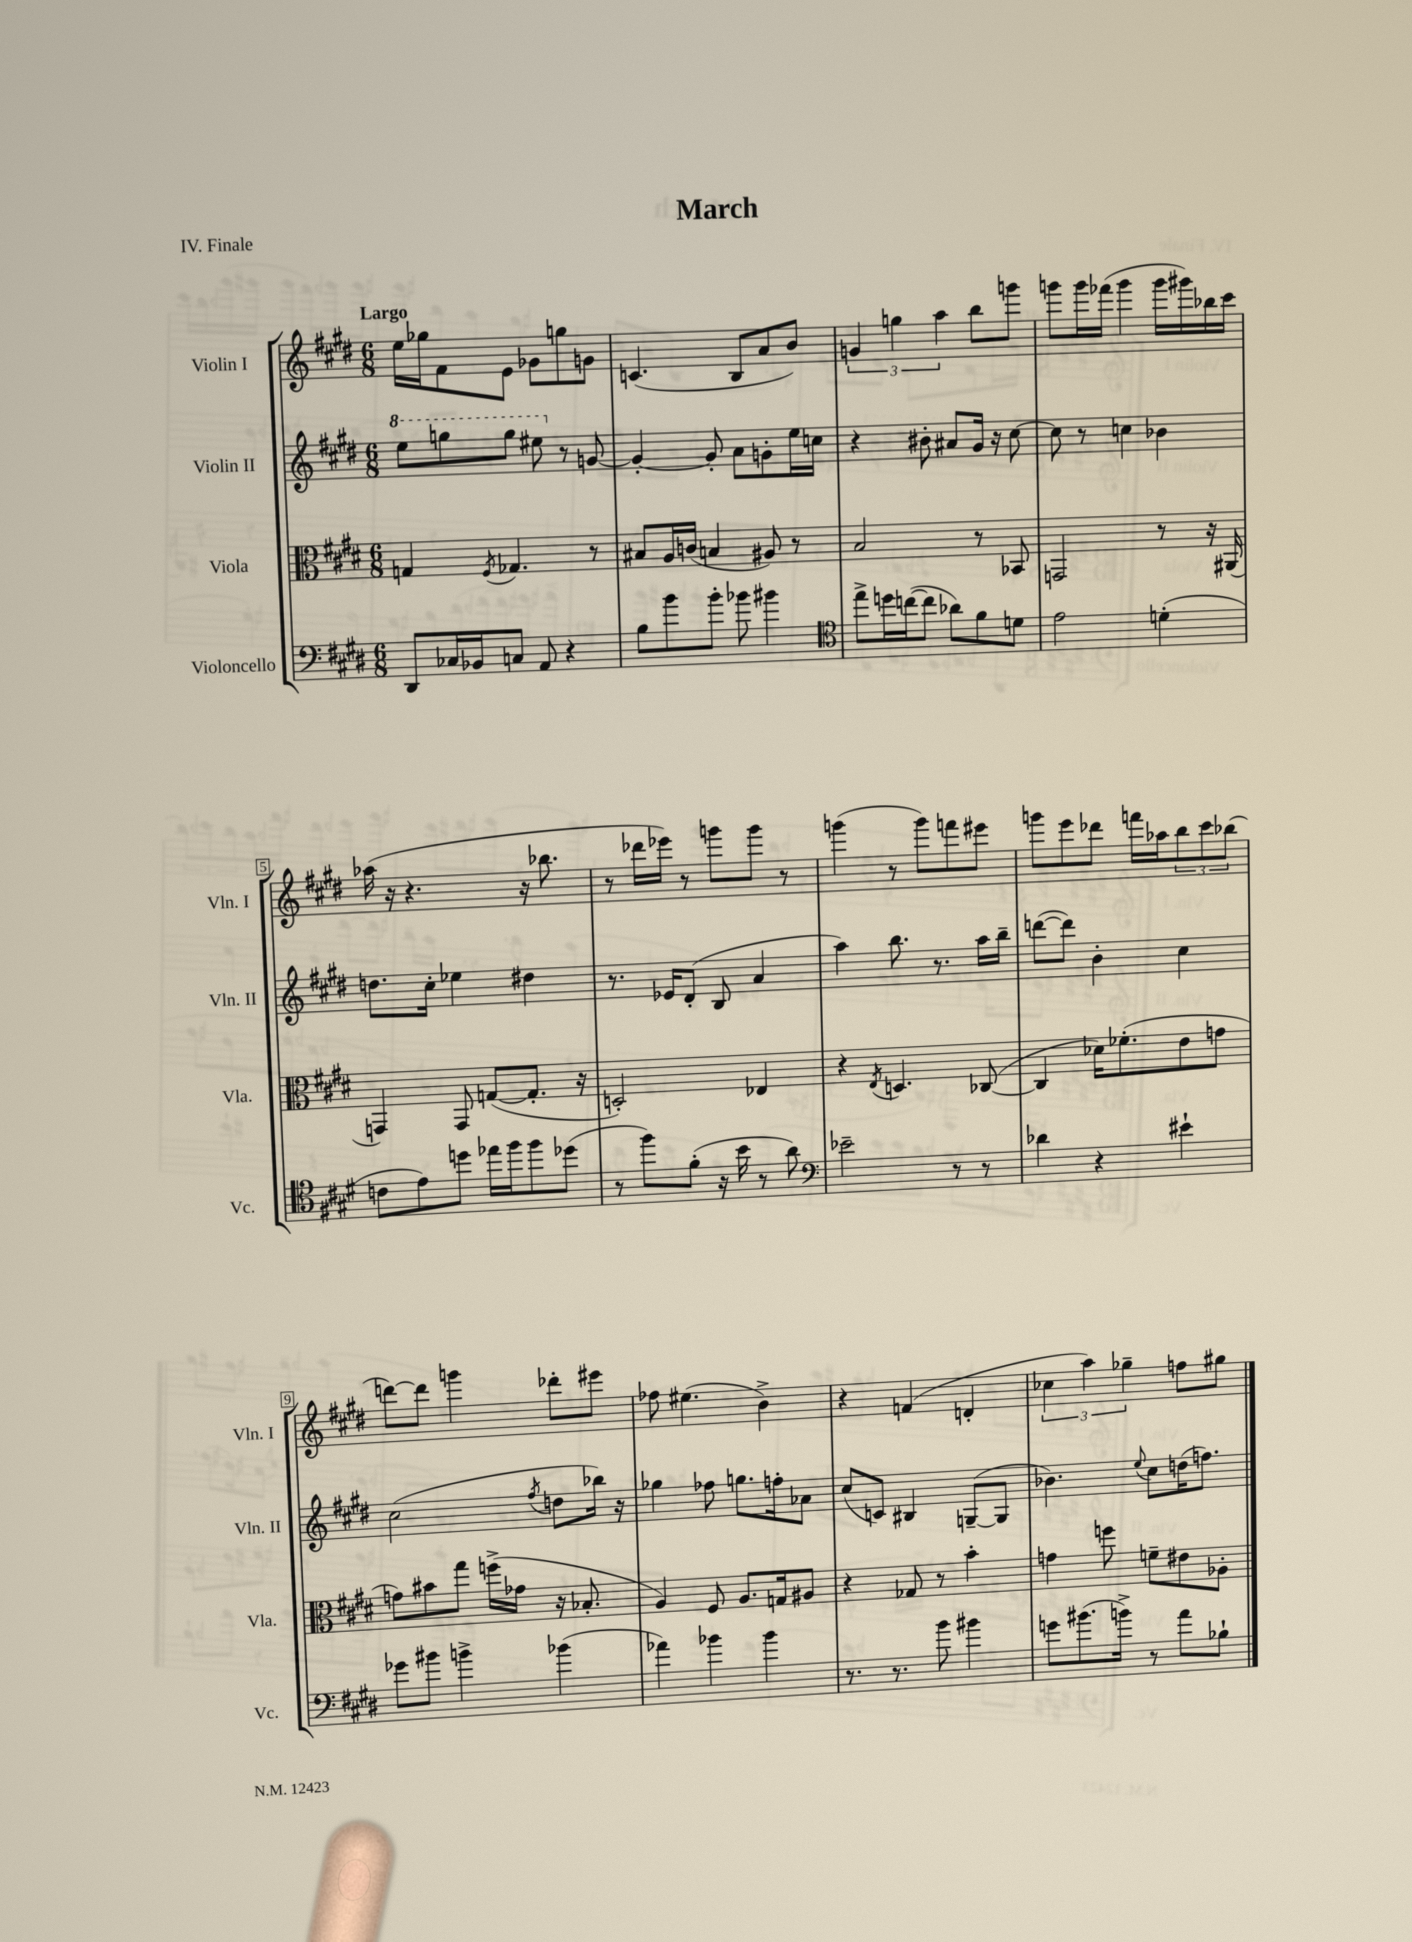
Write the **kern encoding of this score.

**kern	**kern	**kern	**kern
*staff4	*staff3	*staff2	*staff1
*clefF4	*clefC3	*clefG2	*clefG2
*k[f#c#g#d#]	*k[f#c#g#d#]	*k[f#c#g#d#]	*k[f#c#g#d#]
*M6/8	*M6/8	*M6/8	*M6/8
8DD#	4G	8eee	16ee
.	.	.	16gg-
16C-	.	8ggg	8f#
16BB-	.	.	.
.	8qF#	.	.
8C	4.G-	8ggg	8e
8AA	.	8eee#	8g-
4r	.	8r	8gg
.	8r	[8g	8g
=	=	=	=
8B	8B#	4g'_	(4.c
8b	16A	.	.
.	(16c	.	.
8b'	4B	8g']	.
8b-	.	8a	8B
4b#	8A#)	8g'	8a
.	8r	16ee	8b)
.	.	16cc	.
=	=	=	=
*clefC4	*	*	*
8ee^	2B	4r	6g
16dd	.	.	.
.	.	.	6gg
([16cc	.	.	.
8cc]	.	8b#'	.
.	.	.	6aa
8a-)	.	8a#	.
8f#	8r	16g#	8bb
.	.	16r	.
8d	8BB-	[8cc#	8ggg
=	=	=	=
2e	2GG	8cc#]	8ggg
.	.	8r	16ggg
.	.	.	(16fff-
.	.	4cc	4ggg
(4d'	8r	4b-	16ggg
.	.	.	16ggg#)
.	16r	.	16bb-
.	(16AA#	.	16ccc#
=	=	=	=
8c	4GG)	8.dd	(16aa-
.	.	.	16r
8e)	.	.	4.r
.	.	16cc#'	.
8dd	8GG	4ee-	.
16ee-	([8G	.	.
16ff#	.	.	.
8ff#	8.G']	4dd#	16r
.	.	.	8.bb-
(8dd-	.	.	.
.	16r	.	.
=	=	=	=
8r	2D')	8.r	8r
8ff#)	.	.	16ddd-
.	.	16e-	16eee-)
(8f#'	.	(8d#'	8r
16r	.	8B	8ggg
16b	.	.	.
8r	4E-	4a	8ggg
8a)	.	.	8r
=	=	=	=
*clefF4	*	*	*
2e-~	4r	4aa)	(4ggg
.	8qE	.	.
.	4.D	8.bb	8r
.	.	.	8ggg)
.	.	8.r	.
8r	.	.	8fff
8r	([8C-	16aa	8eee#
.	.	16bb~	.
=	=	=	=
4d-	4C-]	([8ddd	8ggg
.	.	8ddd])	8eee
4r	16d-)	4b'	8ddd-
.	(8.f-'	.	.
.	.	.	16fff
.	.	.	16aa-
4e#`	8e	4cc#	12bb
.	.	.	12ccc#
.	8g	.	.
.	.	.	(12bb-
=	=	=	=
8g-	8g)	(2cc#	[8ddd)
8b#	8b#	.	8ddd]
4b^	8gg#	.	4ggg
.	(16ff^	.	.
.	16g-	.	.
.	.	8qff#	.
(4b-	16r	8dd	8ddd-'
.	8.B-'	.	.
.	.	16bb-)	8eee#
.	.	16r	.
=	=	=	=
4a-)	4A)	4gg-	8ff-
.	.	.	(4.ee#
4b-	8F#	8ff-	.
.	8.A	8.gg	.
4b-	.	.	4b^)
.	16G	16ff'	.
.	8A#	8a-	.
=	=	=	=
8.r	4r	(8cc#	4r
.	.	8c)	.
8.r	.	.	.
.	8G-	4B#	(4f
8b	8r	.	.
4b#	4b'	([8G~	4d'
.	.	8G]	.
=	=	=	=
8g	4g	4.b-)	6cc-
(8.b#	.	.	.
.	.	.	6aa)
.	8ff	.	.
16b^)	.	.	.
.	.	.	6gg-~
.	.	8qqee	.
8r	8f~	8cc#	.
8a	8e#	(16dd	8ff
.	.	8.ff)	.
8B-`	8A-'	.	8gg#
==	==	==	==
*-	*-	*-	*-
